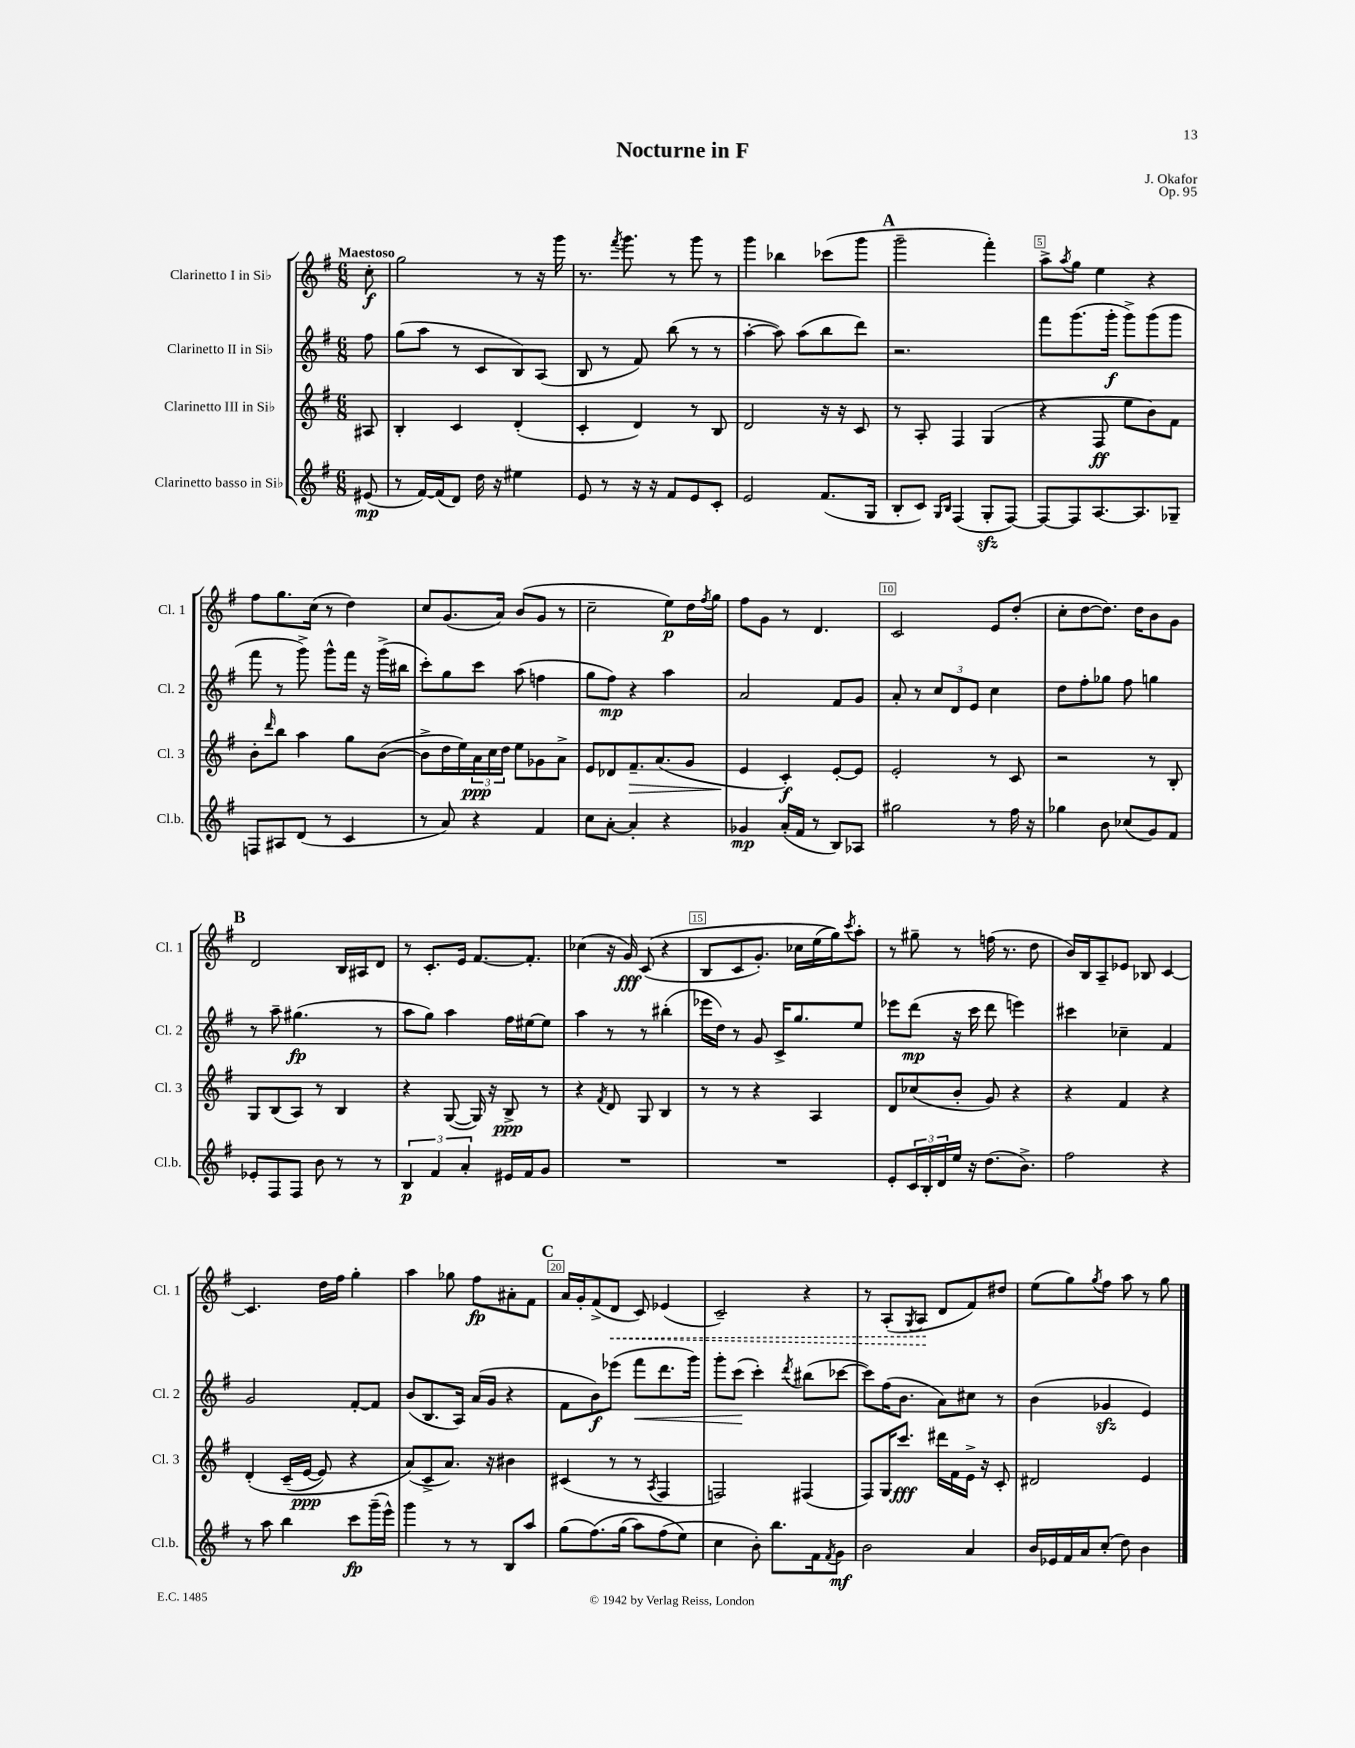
\header { title = "Nocturne in F" composer = "J. Okafor" opus = "Op. 95" }
<<
\new StaffGroup <<
\new Staff = "s0" \with { instrumentName = "Clarinetto I in Sib" shortInstrumentName = "Cl. 1" } {
    \clef treble \key g \major \numericTimeSignature \time 6/8 \partial 8 \tempo "Maestoso"
    c''8-.\f |
    g''2 r8 r16 g'''16 |
    r8. \acciaccatura { fis'''8 } g'''8. r8 g'''8 r8 |
    g'''4 bes''4 ces'''8( g'''8 |
    \mark \markup { \bold "A" } g'''2-- fis'''4-.) |
    a''8-> \acciaccatura { a''8 } g''8 e''4 r4 |
    fis''8 g''8. c''16( r8 d''4) |
    c''8 g'8.( a'16) b'8( g'8 r8 |
    c''2-- e''8\p) d''16 \acciaccatura { fis''8 } g''16 |
    fis''8 g'8 r8 d'4. |
    c'2 e'8 d''8-.( |
    c''8-. d''8~ d''8.) d''16 b'8 g'8 |
    \mark \markup { \bold "B" } d'2 b16 ais16 d'8 |
    r8 c'8.-. e'16 fis'8.~ fis'8.-. |
    ces''4( r16 g'16\fff) c'8(\( r4 |
    b8 c'8 g'8.-.) ces''16 e''16( g''16)\) \acciaccatura { c'''8 } a''8-. |
    r8 gis''8-- r8 f''16( r8. d''8 |
    b'16) b16 a8-- ees'8 bes8 c'4~ |
    c'4. d''16 fis''16 g''4-. |
    a''4 ges''8 fis''8\fp ais'8-. fis'8 |
    \mark \markup { \bold "C" } a'16 g'16-. fis'8->( \once \override Hairpin.style = #'dashed-line d'8\< c'8) ees'4( |
    c'2--) r4 |
    r8 a8-.( \acciaccatura { g8 } a8\! d'8 fis'8) dis''8 |
    e''8( g''8) \acciaccatura { g''8 } fis''8 a''8 r8 g''8 \bar "|." |
}
\new Staff = "s1" \with { instrumentName = "Clarinetto II in Sib" shortInstrumentName = "Cl. 2" } {
    \clef treble \key g \major \numericTimeSignature \time 6/8 \partial 8
    fis''8 |
    g''8( a''8 r8 c'8 b8) a8( |
    b8 r8 fis'8) b''8( r8 r8 |
    a''4~-. a''8) a''8( b''8 d'''8) |
    \mark \markup { \bold "A" } r2. |
    fis'''8 g'''8.( g'''16-.\f g'''8->) g'''8( g'''8 |
    fis'''8 r8 g'''8->) g'''8-^ fis'''16 r16 g'''16->( bis''16 |
    c'''8-.) g''8 c'''8 a''8( f''4 |
    g''8 fis''8\mp) r4 a''4 |
    a'2 fis'8 g'8 |
    a'8-. r8 \tuplet 3/2 { c''8 d'8 e'8 } c''4 |
    d''8 fis''8-. ges''8 fis''8 g''4 |
    \mark \markup { \bold "B" } r8 a''8-- gis''4.\fp( r8 |
    a''8 g''8) a''4 fis''16 eis''16~ eis''8 |
    a''4 r8 r8 bis''4-.( |
    ees'''16 d''16) r8 g'8 c'16-> g''8. e''8 |
    ees'''8 d'''8\mp( r16 c'''16 d'''8 e'''4) |
    cis'''4 ces''4-- fis'4 |
    g'2 fis'8~-. fis'8 |
    b'8( b8. a16) a'16( g'16 r4 |
    \mark \markup { \bold "C" } fis'8 b'8\f) ees'''8( fis'''8\< d'''8. g'''16) |
    g'''8-. c'''8\!( c'''4-.) \acciaccatura { d'''8 } bis''8( ces'''8~ |
    ces'''8) fis''16( b'8. a'8) cis''8 r8 |
    b'4( ges'4\sfz e'4) \bar "|." |
}
\new Staff = "s2" \with { instrumentName = "Clarinetto III in Sib" shortInstrumentName = "Cl. 3" } {
    \clef treble \key g \major \numericTimeSignature \time 6/8 \partial 8
    ais8 |
    b4-. c'4 d'4-.( |
    c'4-. d'4) r8 b8 |
    d'2 r16 r16 c'8 |
    \mark \markup { \bold "A" } r8 a8-. fis4 g4( |
    r4 fis8\ff e''8 b'8) fis'8 |
    b'8-. \grace { d'''16 } b''8 a''4 g''8 b'8~( |
    b'8-> d''16 e''16) \tuplet 3/2 { a'16\ppp c''16 d''16 } e''8 ges'8 a'8-> |
    e'8 des'8 fis'8.--\> a'8.( g'8 |
    e'4\! c'4-.\f) e'8~-. e'8 |
    e'2-. r8 c'8 |
    r2 r8 b8-. |
    \mark \markup { \bold "B" } g8 b8( a8) r8 b4 |
    r4 g8~( g16) r16 b8->\ppp r8 |
    r4 \acciaccatura { fis'8 } d'8 g8 b4 |
    r8 r8 r4 a4 |
    d'8 ces''8( b'8-. g'8) r4 |
    r4 fis'4 r4 |
    d'4-.\( c'16--( e'16~\ppp e'8) r4 |
    a'8(\) c'8-> a'8.) r16 bis'4 |
    \mark \markup { \bold "C" } cis'4( r8 r8 \acciaccatura { a8 } fis4 |
    f2) fis4( |
    fis8) g16 c'''8.\fff dis'''16 fis'16 e'16-> r16 c'8-. |
    dis'2 e'4 \bar "|." |
}
\new Staff = "s3" \with { instrumentName = "Clarinetto basso in Sib" shortInstrumentName = "Cl.b." } {
    \clef treble \key g \major \numericTimeSignature \time 6/8 \partial 8
    eis'8\mp( |
    r8 fis'16~) fis'16( d'8) d''16 r16 eis''4 |
    e'8 r8 r16 r16 fis'8 e'8 c'8-. |
    e'2 fis'8.( g16 |
    \mark \markup { \bold "A" } b8-. c'8) \grace { g16 b16 } fis4( g8-.\sfz fis8~) |
    fis8~ fis8 a8.~ a8. ges8-- |
    f8 ais8 d'8( r8 c'4 |
    r8 a'8) r4 fis'4 |
    c''8 a'8~-. a'4-. r4 |
    ges'4\mp a'16-.( fis'16 r8 b8) aes8 |
    gis''2 r8 fis''16 r16 |
    ges''4 b'8 ces''8( g'8) fis'8 |
    \mark \markup { \bold "B" } ees'8-. fis8 fis8 b'8 r8 r8 |
    \tuplet 3/2 { b4\p fis'4 a'4-. } eis'16 fis'16 g'8 |
    R2. |
    R2. |
    e'8-. \tuplet 3/2 { c'16 b16-. d'16 } e''16 r16 d''8.( b'8.->) |
    fis''2 r4 |
    r8 a''8 b''4 c'''8\fp g'''16--( e'''16-^) |
    g'''4 r8 r8 b8 a''8 |
    \mark \markup { \bold "C" } g''8( fis''8.)\( g''16( a''8) fis''8( e''8\) |
    c''4 b'8-.) b''8. fis'16 \acciaccatura { fis'8 } g'8\mf |
    b'2 a'4 |
    b'16 ees'16 fis'16 a'16 c''8-.( d''8) b'4 \bar "|." |
}
>>
>>
\layout { \context { \Score \override BarNumber.break-visibility = ##(#f #t #t) barNumberVisibility = #(every-nth-bar-number-visible 5) \override BarNumber.stencil = #(make-stencil-boxer 0.1 0.3 ly:text-interface::print) } }
